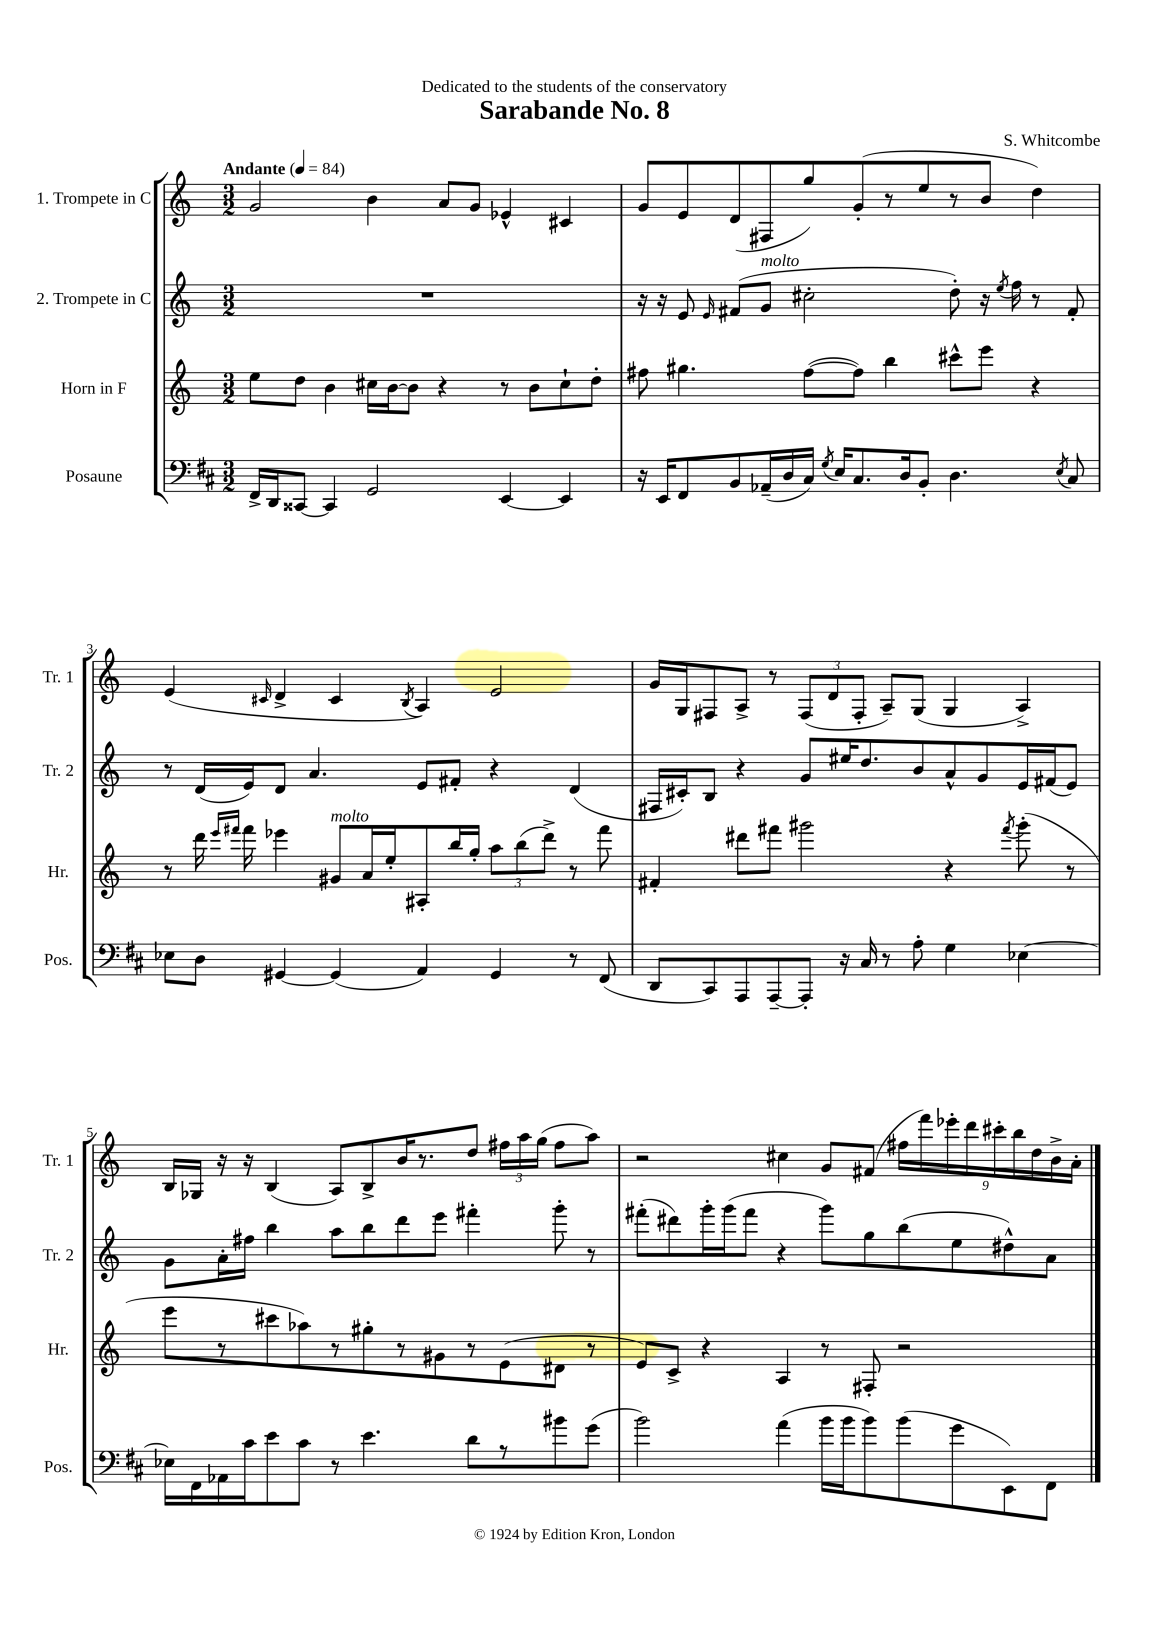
\header { title = "Sarabande No. 8" composer = "S. Whitcombe" dedication = "Dedicated to the students of the conservatory" }
<<
\new StaffGroup <<
\new Staff = "s0" \with { instrumentName = "1. Trompete in C" shortInstrumentName = "Tr. 1" } {
    \clef treble \key c \major \numericTimeSignature \time 3/2 \tempo "Andante" 4 = 84
    \autoBeamOff g'2 b'4 a'8[ g'8] ees'4-^ cis'4 |
    g'8[ e'8 d'8( fis8 g''8) g'8-.( r8 e''8 r8 b'8] d''4) |
    e'4( \grace { cis'16 } d'4-> cis'4 \acciaccatura { b8 } a4) e'2 |
    g'16[ g16 fis8 a8]-> r8 \tuplet 3/2 { fis8[( d'8 fis8]-. } a8[--) g8]( g4 a4->) |
    b16[ ges16] r16 r16 b4( a8[) b8-> b'16 r8. d''8] \tuplet 3/2 { fis''16[ a''16 g''16]( } fis''8[ a''8]) |
    r2 cis''4 g'8[ fis'8]( \tuplet 9/8 { fis''16[ f'''16) ees'''16-. d'''16 cis'''16-. b''16 d''16 b'16-> a'16]-. } \bar "|." |
}
\new Staff = "s1" \with { instrumentName = "2. Trompete in C" shortInstrumentName = "Tr. 2" } {
    \clef treble \key c \major \numericTimeSignature \time 3/2
    \autoBeamOff R1. |
    r16 r16 e'8 \grace { e'16 } fis'8[( g'8]^\markup { \italic "molto" } cis''2-. d''8-.) r16 \acciaccatura { e''8 } f''16 r8 fis'8-. |
    r8 d'16[( e'16) d'8] a'4. e'8[ fis'8]-. r4 d'4( |
    fis16[ cis'16-.) b8] r4 g'8[ eis''16 d''8. b'8 a'8-^ g'8 e'16 fis'16( e'8]) |
    g'8[ a'16-. fis''16] b''4 a''8[ b''8 d'''8 e'''8] fis'''4-. g'''8-. r8 |
    fis'''8[-.( dis'''8) g'''16-. g'''16( fis'''8] r4 g'''8[) g''8 b''8( e''8 dis''8-^) a'8] \bar "|." |
}
\new Staff = "s2" \with { instrumentName = "Horn in F" shortInstrumentName = "Hr." } {
    \clef treble \key c \major \numericTimeSignature \time 3/2
    \autoBeamOff e''8[ d''8] b'4 cis''16[ b'16~ b'8] r4 r8 b'8[ cis''8-! d''8]-. |
    fis''8 gis''4. fis''8[~( fis''8]) b''4 cis'''8[-^ e'''8] r4 |
    r8 d'''16 \grace { e'''16[ fis'''16] } fis'''16 ees'''4 gis'8[^\markup { \italic "molto" } a'16 e''16-. ais8-. b''16 g''16]-. \tuplet 3/2 { a''8[ b''8( d'''8]->) } r8 fis'''8 |
    fis'4-. dis'''8[ fis'''8] gis'''2 r4 \acciaccatura { fis'''8 } gis'''8-.( r8 |
    e'''8[ r8 cis'''8 aes''8) r8 gis''8-. r8 gis'8 r8 e'8( dis'8] r8 |
    e'8[) c'8]-> r4 a4 r8 fis8-. r2 \bar "|." |
}
\new Staff = "s3" \with { instrumentName = "Posaune" shortInstrumentName = "Pos." } {
    \clef bass \key d \major \numericTimeSignature \time 3/2
    \autoBeamOff fis,16[-> d,16 cisis,8]~ cisis,4 g,2 e,4~ e,4 |
    r16 e,16[ fis,8 b,8 aes,16--( d16 cis16]) \acciaccatura { g8 } e16[ cis8. d16 b,8]-. d4. \acciaccatura { e8 } cis8 |
    ees8[ d8] gis,4~ gis,4( a,4) gis,4 r8 fis,8( |
    d,8[ cis,8) a,,8 a,,8~-- a,,8]-. r16 cis16 r8 a8-. g4 ees4~ |
    ees16[ fis,16 aes,16 cis'16 e'8 cis'8] r8 e'4. d'8[ r8 bis'8 g'8]( |
    b'2) a'4( b'16[ b'16 b'8) b'8( g'8 e,8) fis,8] \bar "|." |
}
>>
>>
